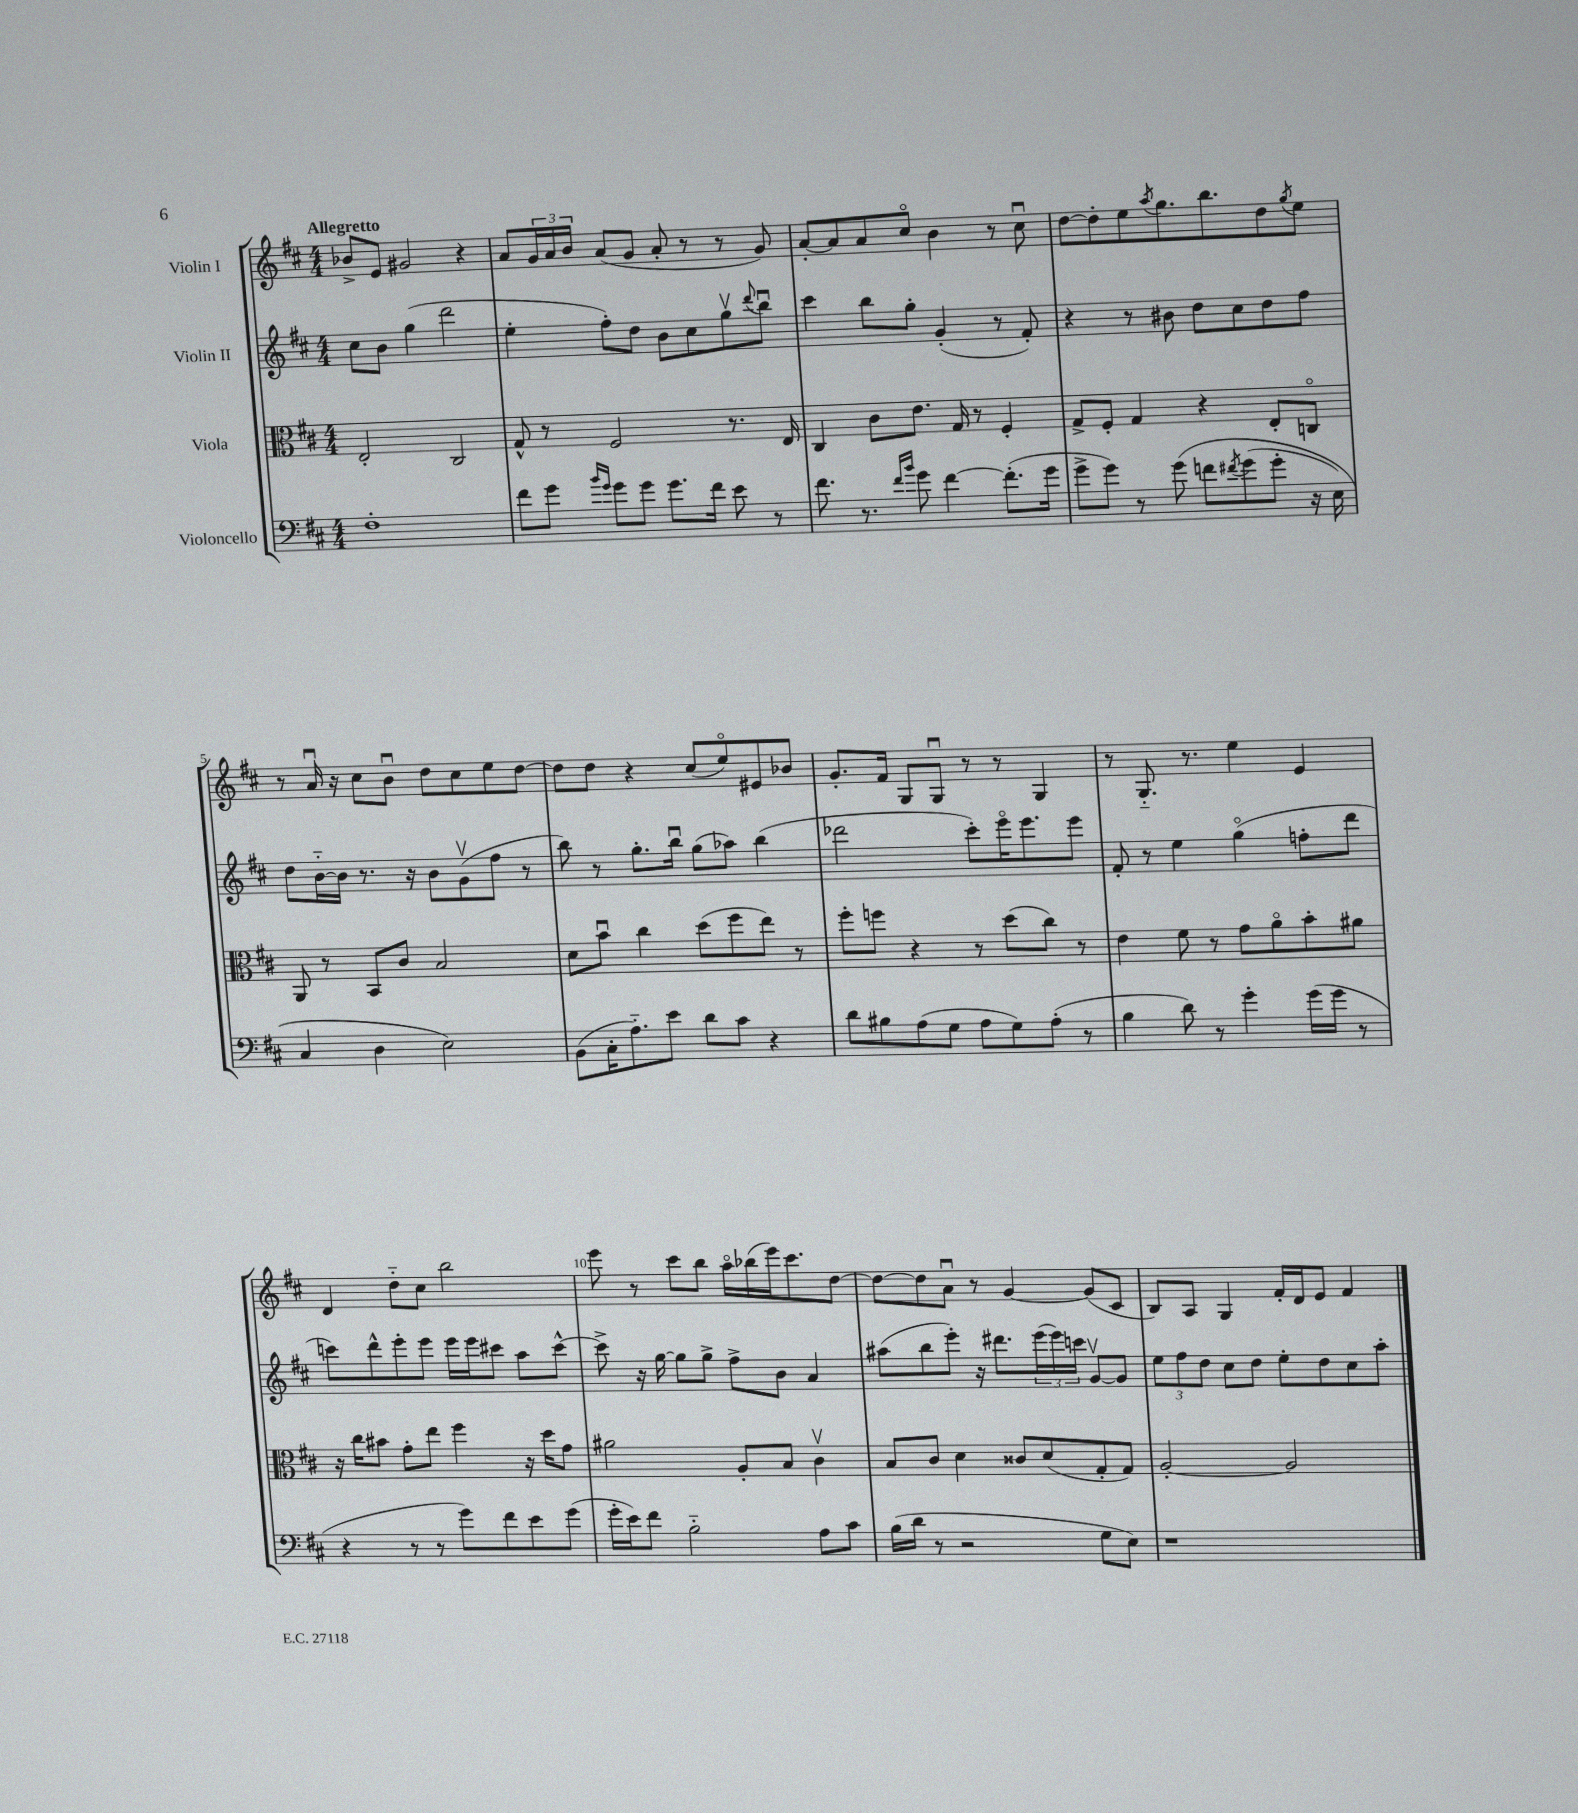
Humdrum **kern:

**kern	**kern	**kern	**kern
*staff4	*staff3	*staff2	*staff1
*clefF4	*clefC3	*clefG2	*clefG2
*k[f#c#]	*k[f#c#]	*k[f#c#]	*k[f#c#]
*M4/4	*M4/4	*M4/4	*M4/4
1F#'	2E'	8cc#	8b-^
.	.	8b	8e
.	.	(4gg	2g#
.	2C#	2ddd	.
.	.	.	4r
=	=	=	=
8f#	8G^^	4ee'	8a
8g	8r	.	24g
.	.	.	24a
.	.	.	24b
16qqb	.	.	.
16qqg	.	.	.
8g	2F#	8ff#')	(8a
8g	.	8dd	8g
8.g	.	8b	8a'
.	.	8cc#	8r
16f#	.	.	.
8e	8.r	8ggv	8r
.	.	8qqddd	.
8r	.	8bbu	8g)
.	16E	.	.
=	=	=	=
8.f#	4C#	4ccc#	[8a'
.	.	.	8a]
8.r	.	.	.
.	8c#	8bb	8a
16qqf#	.	.	.
16qqb	.	.	.
8g	8.e	8gg'	8cc#o
[4f#	.	(4g'	4b
.	16G	.	.
.	8r	.	.
(8.f#']	4F#'	8r	8r
.	.	8f#')	8cc#u
16g	.	.	.
=	=	=	=
8g^	8G^	4r	[8dd
8g)	8F#'	.	8dd']
8r	4G	8r	8ee
.	.	.	8qaa
&(8g	.	8b#	8.gg
8f	4r	8dd	.
.	.	.	8.bb
8qf#	.	.	.
(8g	.	8cc#	.
8g'	8E'	8dd	8dd
.	.	.	8qgg
16r	8Co	8ff#	8ee
16E)	.	.	.
=	=	=	=
4C#	8AA	8dd	8r
.	8r	[16b'~	16au
.	.	16b]	16r
4D	8BB	8.r	8cc#
.	8c#	.	8bu
.	.	16r	.
2E&)	2B	8b	8dd
.	.	(8gv	8cc#
.	.	8ff#	8ee
.	.	8r	[8dd
=	=	=	=
(8BB	8d	8bb)	8dd]
16C#'	8bu	8r	8dd
8.A'~)	.	.	.
.	4cc#	8.gg'	4r
8e	.	.	.
.	.	16bbu	.
8d	(8dd	(8gg	(8cc#
8c#	8ff#	8aa-)	8eeo)
4r	8ee)	(4bb	8e#
.	8r	.	8b-
=	=	=	=
8d	8ff#'	2ddd-	8.g'
8B#	8ff	.	.
.	.	.	16f#
(8A	4r	.	8G
8G	.	.	8Gu
8A	8r	8ccc#')	8r
8G)	(8dd	16eeeo	8r
.	.	8.eee	.
(8A'	8cc#)	.	4G
8r	8r	8eee	.
=	=	=	=
4B	4e	8f#'	8r
.	.	8r	8.G'~
8d)	8f#	4ee	.
.	.	.	8.r
8r	8r	.	.
4g'	8g	(4ggo	4ee
.	8ao	.	.
(16g	8b'	8ff'	4e
16g	.	.	.
8r	8a#	8ddd	.
=	=	=	=
4r	16r	8ccc)	4d
.	16cc#	.	.
.	8b#	8ddd^^	.
8r	8g'	8eee'	8dd'~
8r	8ee	8eee	8cc#
8g)	4ff#	16eee	2bb
.	.	16eee	.
8f#	.	8ccc#	.
8e	16r	8aa	.
.	16dd	.	.
(8g	8g	[8ccc#^^	.
=	=	=	=
16g'	2a#	8ccc#^]	8eee
16e)	.	.	.
8f#	.	16r	8r
.	.	[16gg	.
2B'~	.	8gg]	8ccc#
.	.	8gg^	8bb
.	8A'	8ff#^	16aao
.	.	.	(16bb-
.	8B	8b	16eee)
.	.	.	8.ccc#
8A	4c#v	4a	.
8c#	.	.	[8dd
=	=	=	=
(16B	8B	(8aa#	8dd_
16d	.	.	.
8r	8c#	8bb	8dd]
2r	4d	8eee')	8au
.	.	16r	8r
.	.	8.ddd#	.
.	8c##	.	[4g
.	(8d	(24eee	.
.	.	24eee)	.
.	.	24ccc	.
8G	8G'	[8gv	(8g]
8E)	8G)	8g]	8c#
=	=	=	=
1r	[2A'	12ee	8B)
.	.	12ff#	.
.	.	.	8A
.	.	12dd	.
.	.	8cc#	4G
.	.	8dd	.
.	2A]	8ee'	16f#'
.	.	.	16d
.	.	8dd	8e
.	.	8cc#	4f#
.	.	8aa'	.
==	==	==	==
*-	*-	*-	*-
